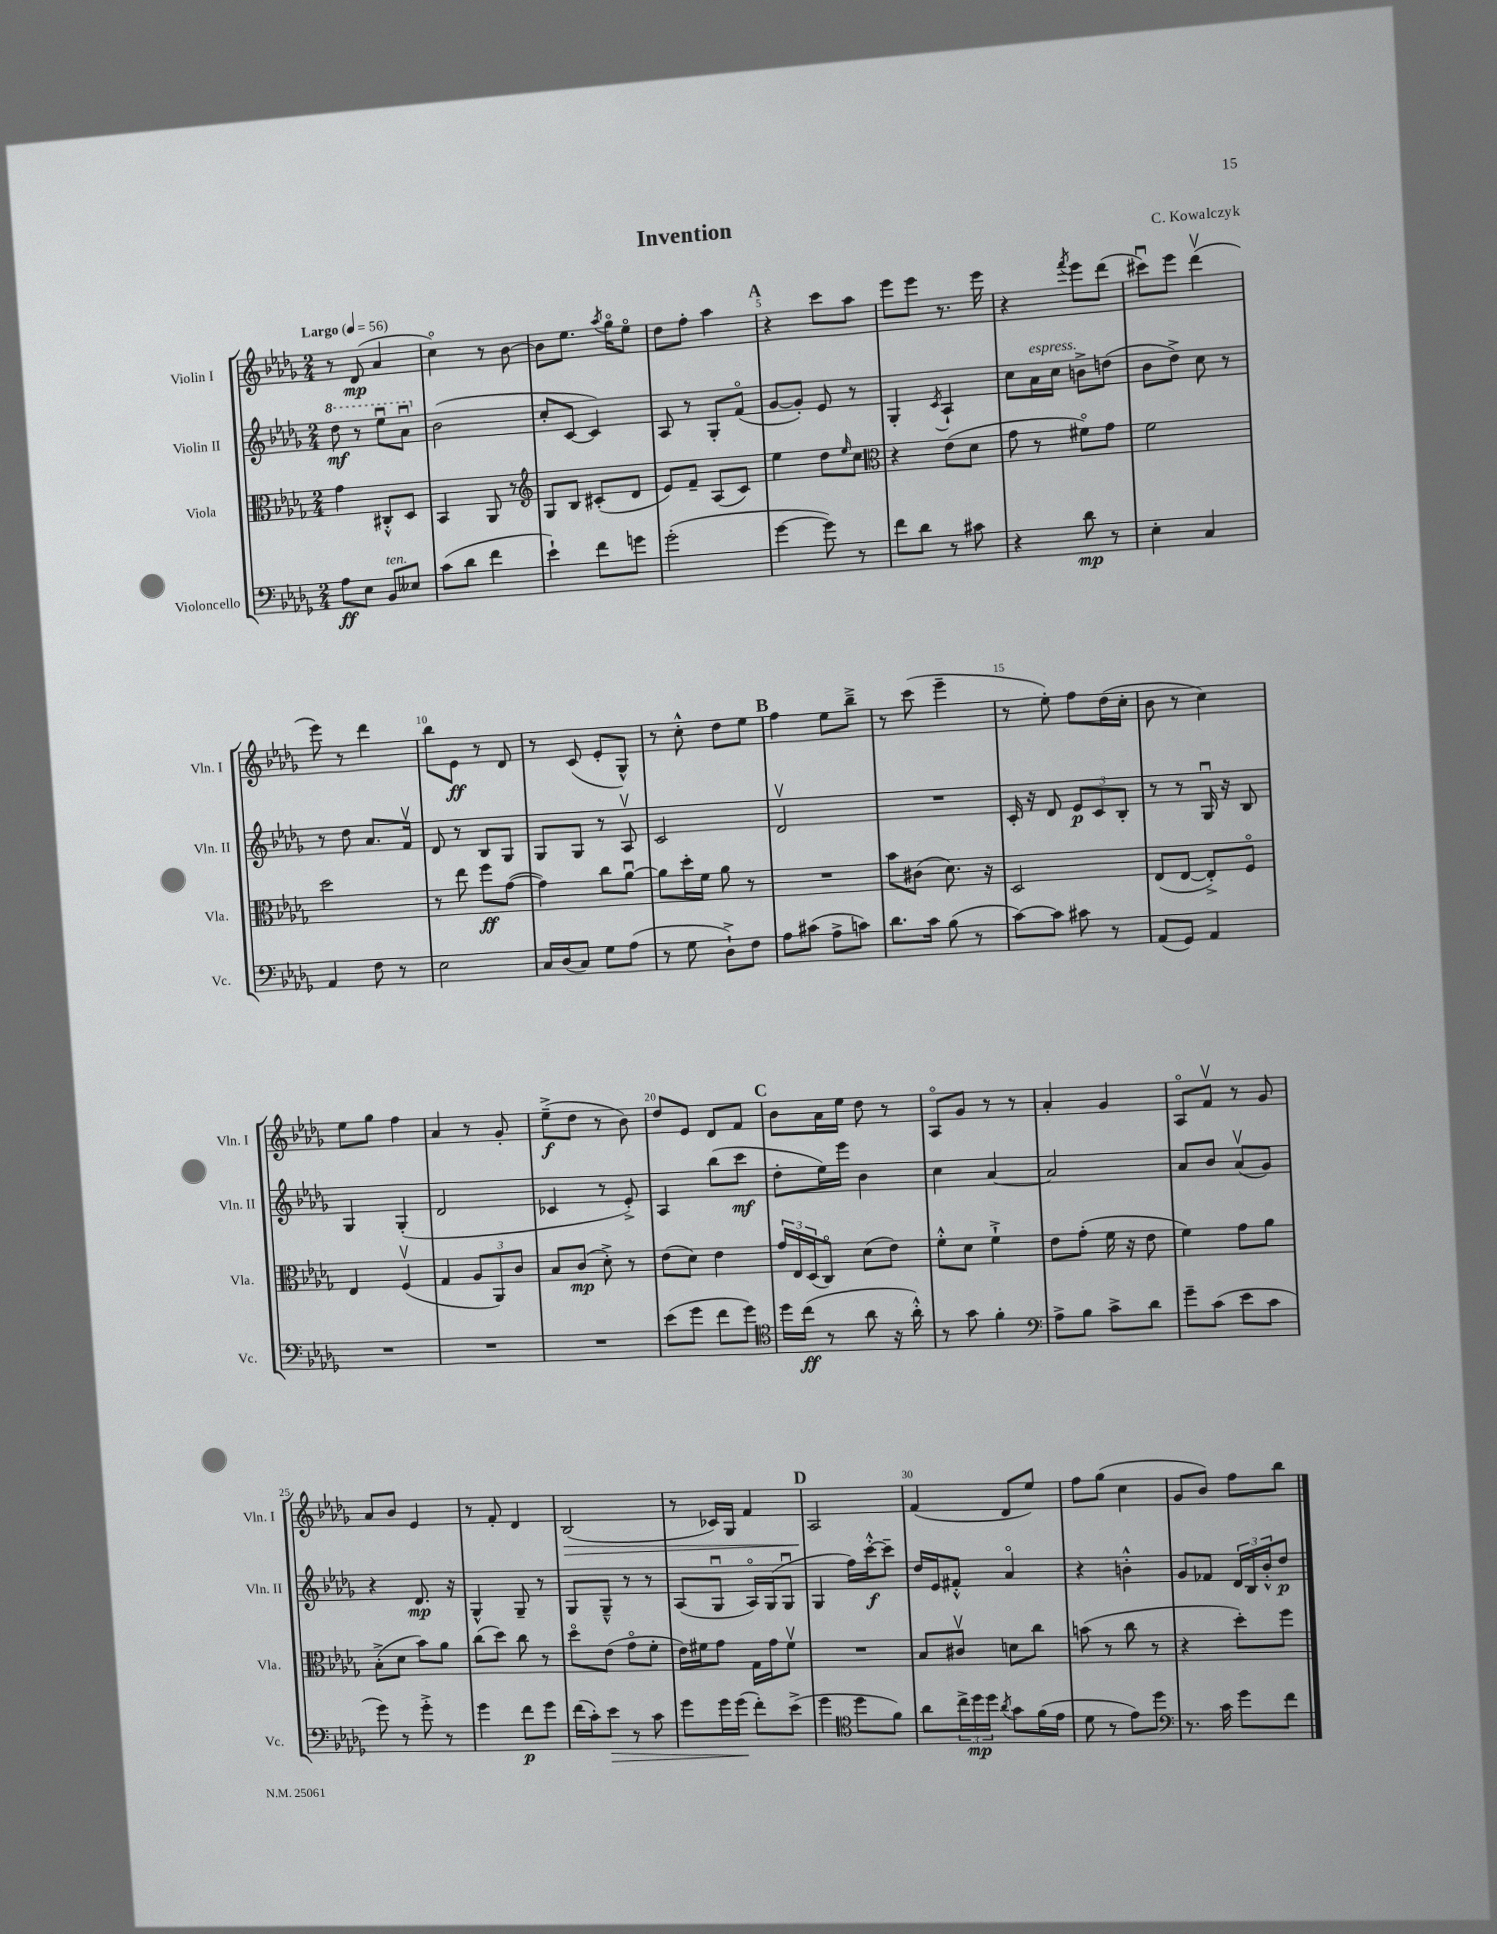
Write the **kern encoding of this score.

**kern	**kern	**kern	**kern
*staff4	*staff3	*staff2	*staff1
*clefF4	*clefC3	*clefG2	*clefG2
*k[b-e-a-d-g-]	*k[b-e-a-d-g-]	*k[b-e-a-d-g-]	*k[b-e-a-d-g-]
*M2/4	*M2/4	*M2/4	*M2/4
*MM56	*MM56	*MM56	*MM56
8A-	4g-	8ddd-	8r
8E-	.	8r	(8d-
8BB-	8C#'^^	8eee-u	4a-
8E--	8D-	8aa-u	.
=	=	=	=
(8c	4BB-	(2b-	4cco)
8d-	.	.	.
4f	8AA-	.	8r
.	8r	.	[8b-
=	=	=	=
*	*clefG2	*	*
4e-`)	8G-	8cc'	8b-]
.	8B-	[8c	8.ee-
8f	(8c#'	4c])	.
.	.	.	8qaa-
.	.	.	16gg-o
8g	8d-	.	8ee-o
=	=	=	=
(2g-'	8e-)	8A-	8dd-
.	8f~	8r	8ff'
.	(8A-	8G-'	4aa-
.	8c)	(8fo	.
=	=	=	=
[4g-	4ee-	[8g-	4r
.	.	8g-'])	.
8g-])	8dd-	8e-	8ccc
.	16qqee-	.	.
8r	8cc	8r	8aa-
=	=	=	=
*	*clefC3	*	*
8f	4r	4G-'	8eee-
8d-	.	.	8eee-
.	.	8qc	.
8r	(8e-	4A-`	8.r
8c#	8d-	.	.
.	.	.	16eee-
=	=	=	=
4r	8g-	8cc	4r
.	8r	16a-	.
.	.	16cc	.
.	.	.	8qfff
8d-	8f#o)	8b^	8eee-
8r	8g-	(8dd	(8ddd-
=	=	=	=
4E-'	2f	8b-	8ccc#u)
.	.	8dd-^)	8eee-
4C	.	8cc	(4ddd-v
.	.	8r	.
=	=	=	=
4AA-	2dd-	8r	8eee-)
.	.	8dd-	8r
8F	.	8.a-	4ddd-
8r	.	.	.
.	.	16fv	.
=	=	=	=
2E-	8r	8d-	8bb-
.	8ee-	8r	8e-
.	8ff	8B-	8r
.	([8g-	8G-	8d-
=	=	=	=
16C	4g-])	8G-	8r
(16D-	.	.	.
8C)	.	8G-	(8c
8G-	8cc	8r	8e-'
(8A-	[8a-u	8A-v	8G-^^)
=	=	=	=
8r	8a-]	2c	8r
8G-	16dd-'	.	8cc'^^
.	16f	.	.
8D-`^)	8a-	.	8dd-
8F	8r	.	8ee-
=	=	=	=
8A-	2r	2d-v	4ff
(8c#	.	.	.
8A-^	.	.	8ee-
8c)	.	.	8bb-~^
=	=	=	=
8.d-	8b-	2r	8r
.	(8c#	.	(8ccc
16c	.	.	.
(8B-	8.d-)	.	4eee-~
8r	.	.	.
.	16r	.	.
=	=	=	=
[8c)	2D-	16c'	8r
.	.	16r	.
8c]	.	8d-	8ee-')
8c#	.	12e-	8ff
.	.	12c	.
8r	.	.	(16dd-
.	.	12B-'	.
.	.	.	16cc'
=	=	=	=
(8AA-	(8E-	8r	8b-
8GG-)	[8E-	8r	8r
4AA-	8E-'^])	16G-u	4cc)
.	.	16r	.
.	8Fo	8B-	.
=	=	=	=
2r	4E-	4G-	8ee-
.	.	.	8gg-
.	(4Fv	(4G-'	4ff
=	=	=	=
2r	4G-	2d-	4a-
.	12A-	.	8r
.	12AA-)	.	.
.	.	.	8g-'
.	12c	.	.
=	=	=	=
2r	8B-	4c-	(8ee-~^
.	(8c	.	8dd-
.	8d-'^)	8r	8r
.	8r	8e-'^)	8b-)
=	=	=	=
(8e-	(8e-	4A-	8dd-
8g-	8d-)	.	8e-
8f	4e-	(8bb-	8d-
8g-)	.	8ccc	8f
=	=	=	=
*clefC4	*	*	*
16dd-	24g-	8dd-'	8b-
.	24E-	.	.
(16cc	.	.	.
.	(24D-	.	.
8r	8Co)	16ee-)	16a-
.	.	16eee-	16ee-
8a-	(8d-	4b-	8dd-
16r	8e-)	.	8r
16a-'^^)	.	.	.
=	=	=	=
8r	8f'^^	4cc	8A-o
8g-	8d-	.	8g-
4f'	4f`^	[4a-	8r
.	.	.	8r
=	=	=	=
*clefF4	*	*	*
8A-^	8e-	2a-]	4a-'
8B-	(8g-'	.	.
8c^	16f	.	4g-
.	16r	.	.
8d-	8e-	.	.
=	=	=	=
8g-~	4f)	8a-	8A-o
(8c	.	8b-	8fv
8e-	8g-	(8a-v	8r
8c	8a-	8g-)	8g-
=	=	=	=
8g-)	(8B-'^	4r	8a-
8r	8d-	.	8b-
8g-'^	8b-)	8.d-	4e-
8r	8a-	.	.
.	.	16r	.
=	=	=	=
4g-	(8cc	4G-^^	8r
.	8dd-)	.	8f'
8f	8cc	8G-~	4d-
8g-	8r	8r	.
=	=	=	=
(16f	8dd-o	8G-	(2B-
16c')	.	.	.
8e-	(8e-	8G-~^^	.
8r	8g-o	8r	.
8c	8f'	8r	.
=	=	=	=
8g-	16e-)	(8A-	8r
.	16f#	.	.
16g-	8g-	8G-u	16c-)
(16g-	.	.	16G-
8f')	16G-	16A-o)	4f
.	16g-	(16G-	.
(8e-^	8f#v	8G-u	.
=	=	=	=
4g-	2r	4G-	2A-
*clefC4	*	*	*
8dd-	.	16ff)	.
.	.	[16ccc'^^	.
8f)	.	8ccc~]	.
=	=	=	=
8a-	8B-	16dd-	(4f
.	.	16e-	.
24cc^	8c#v	8f#'^^	.
24dd-	.	.	.
24dd-	.	.	.
8qa-	.	.	.
8g-	8d	4a-o	8d-
(16f	8cc	.	8ee-)
16e-	.	.	.
=	=	=	=
8d-	(8b	4r	8ff
8r	8r	.	(8gg-
8e-)	8cc	4b'^^	4cc
8dd-	8r	.	.
=	=	=	=
*clefF4	*	*	*
8.r	4r	8g-	8g-
.	.	8f-	8b-)
16c	.	.	.
8g-	8dd-')	24d-	8ff
.	.	24B-	.
.	.	24b-'^^	.
8f	8ff	8dd-	8bb-
==	==	==	==
*-	*-	*-	*-
